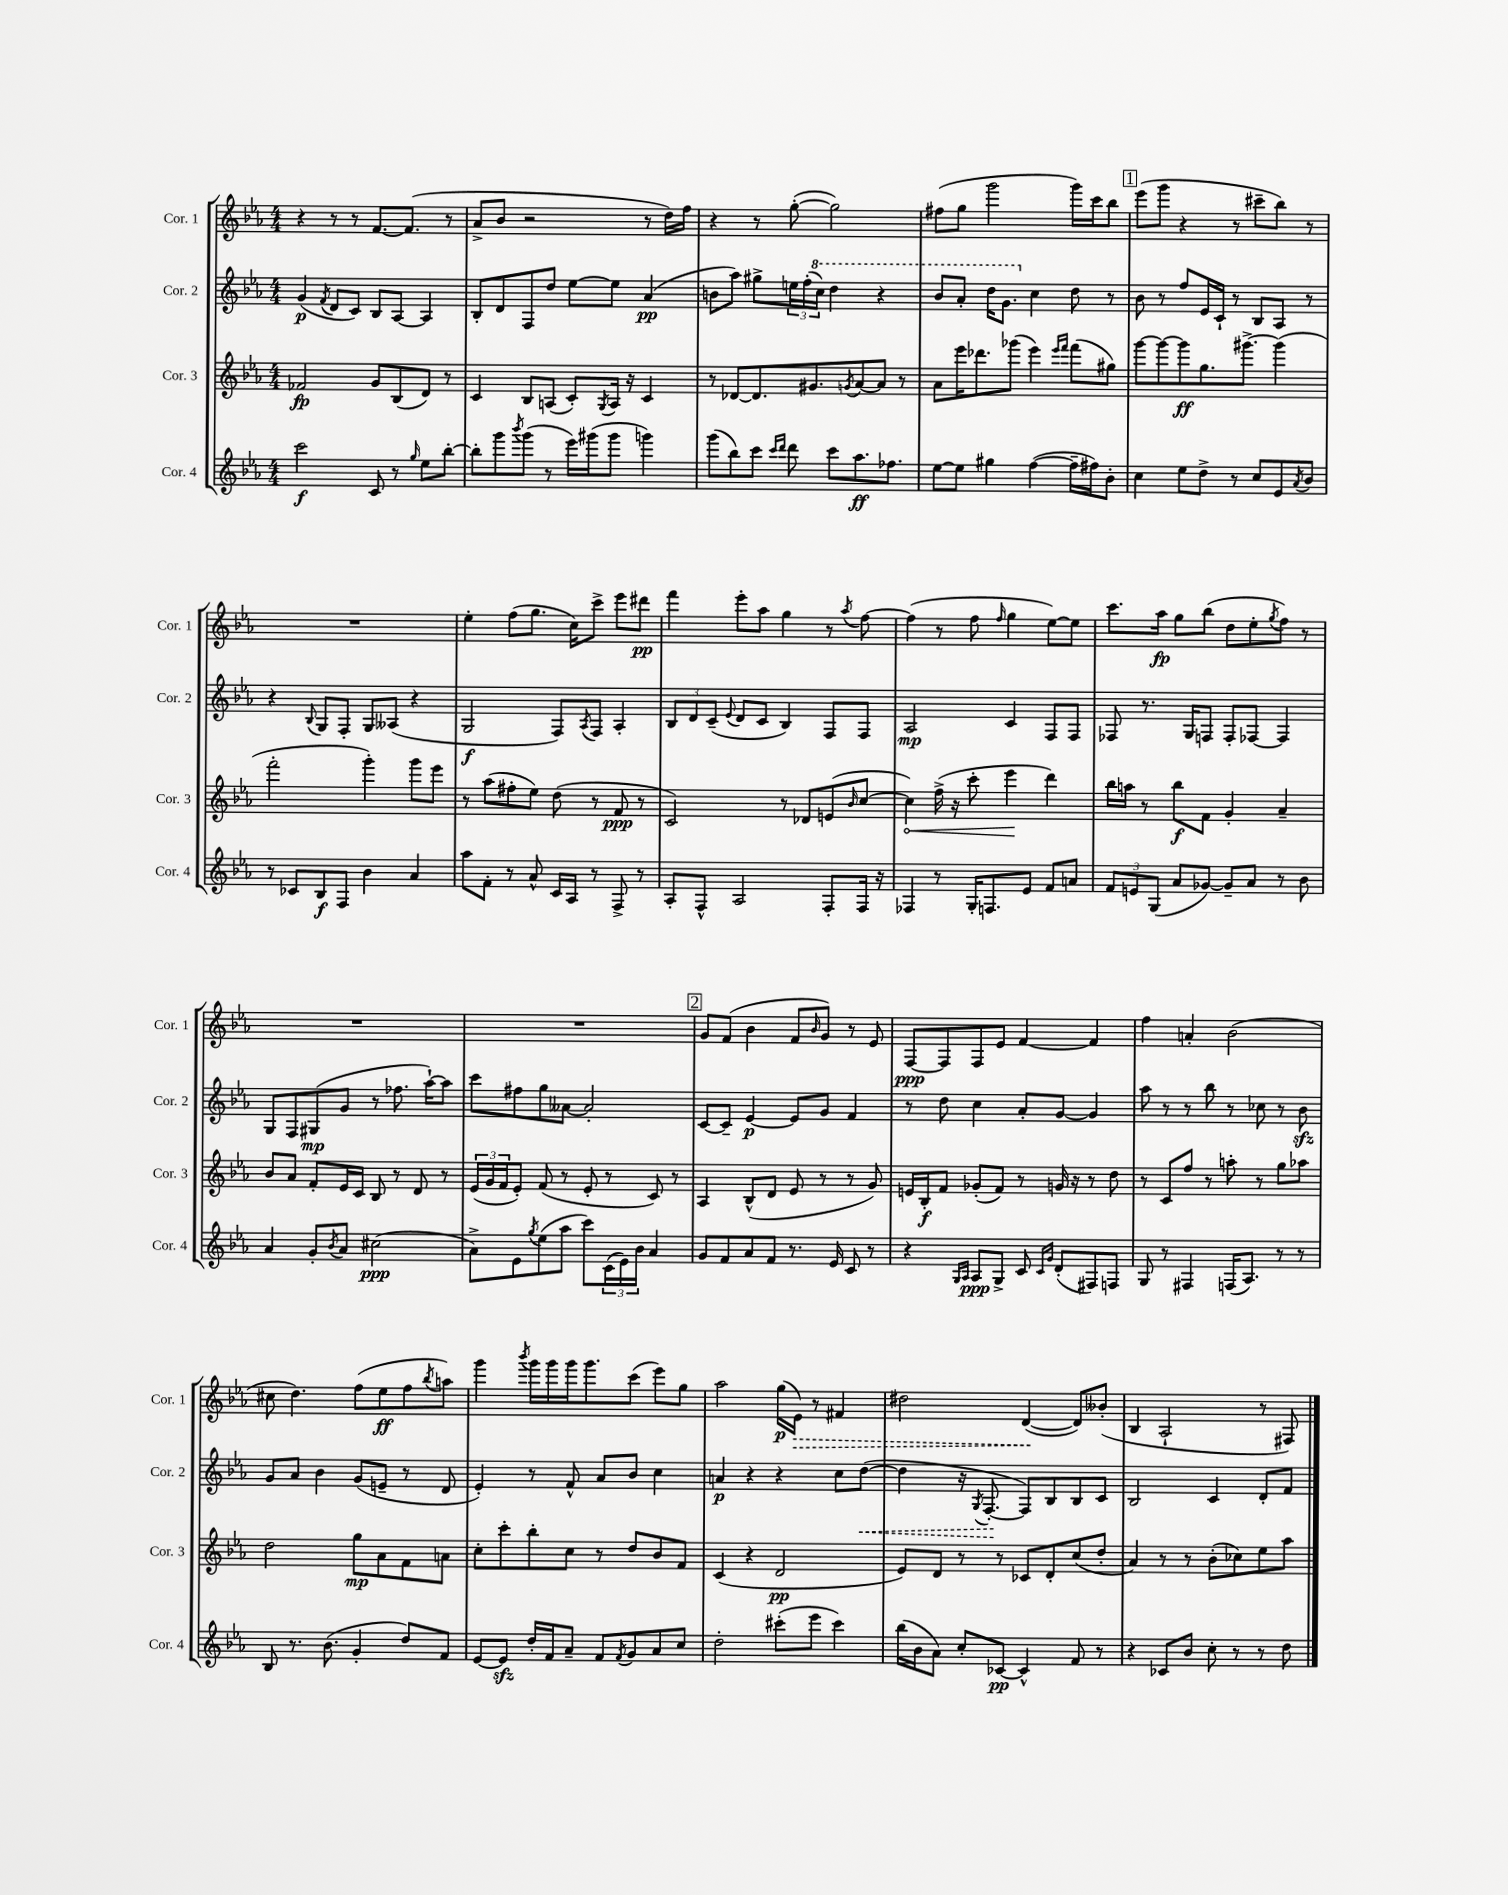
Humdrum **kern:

**kern	**kern	**kern	**kern
*staff4	*staff3	*staff2	*staff1
*clefG2	*clefG2	*clefG2	*clefG2
*k[b-e-a-]	*k[b-e-a-]	*k[b-e-a-]	*k[b-e-a-]
*M4/4	*M4/4	*M4/4	*M4/4
2ccc\	2f-/	(4g/	4r
.	.	8qf/	.
.	.	8d/L	8r
.	.	8c/J)	8r
8c/	8g/L	8B-/L	[8.f/L
8r	(8B-/	[8A-/J	.
.	.	.	(8.f/]J
16qqgg/	.	.	.
8ee-\L	8d/J)	4A-/]	.
[8bb-'\J	8r	.	8r
=	=	=	=
8bb-'\]L	4c/	8B-'/L	8a-^/L
8ggg\	.	8d/	8b-/J
8qbbb-/	.	.	.
(8ggg\J	8B-/L	8F/	2r
8r	(8A/J	8dd/J	.
16eee-\LL)	8c'/L)	[8ee-\L	.
(16ggg#\J	.	.	.
.	8qG/	.	.
8ggg#\J	16A/Jk	8ee-\]J	.
.	16r	.	.
4ggg\)	4c/	(4a-/	8r
.	.	.	16dd\LL)
.	.	.	16ff\JJ
=	=	=	=
(8ggg\L	8r	8b\L	4r
8bb-\)	[8d-/L	8aa-\J)	.
8ccc\J	8.d-/]	8gg#^\L	8r
16qqccc/LL	.	.	.
16qqddd/JJ	.	.	.
8ddd\	.	24ee\L	([8gg'\
.	.	(24ff'\	.
.	8.g#/	.	.
.	.	24ccc\JJ)	.
8ccc\L	.	4ddd\	2gg\])
.	8qg/	.	.
8.aa-\	[8a-/	.	.
.	8a-/]J	4r	.
8.ff-\J	.	.	.
.	8r	.	.
=	=	=	=
[8ee-\L	8a-\L	8bb-/L	(8ff#\L
8ee-\]J	16eee-\K	8aa-'/J	8gg\J
.	8.ddd-\	.	.
4gg#\	.	16ddd\LK	2ggg\
.	.	8.gg\J	.
.	(8ggg-\J	.	.
([4ff\	4eee-\)	4cc\	.
.	16qqeee-/LL	.	.
.	16qqfff/JJ	.	.
16ff~\]LL	(8fff\L	8dd\	16ggg\LL)
16ff#\J)	.	.	16ccc\J
8b-'\J	8gg#\J)	8r	8bb-\J
=	=	=	=
4cc\	[8ggg\L	8b-\	(8eee-\L
.	8ggg\_	8r	8ggg\J
8ee-\L	8ggg\]	8ff/L	4r
8dd^\J	8.gg\	16e-/L	.
.	.	16c`/JJ	.
8r	.	8r	8r
.	[8.ggg#^\J	.	.
8cc/L	.	8B-/L	8ccc#~\L
8e-/	(4ggg#\]	8A-/J	8bb-\J)
8qa-/	.	.	.
8b-/J	.	8r	8r
=	=	=	=
8r	2fff'\	4r	1r
8c-/L	.	.	.
.	.	8qqB-/	.
8B-/	.	8G/L	.
8F/J	.	8F'/J	.
4b-\	4ggg'\)	8G/L	.
.	.	(8A--/J	.
4a-/	8ggg\L	4r	.
.	8eee-\J	.	.
=	=	=	=
8aa-\L	8r	2G/	4ee-'\
8f'\J	(8aa-\L	.	.
8r	8ff#'\	.	(8ff\L
8a-^^/	8ee-\J)	.	8.gg\J
16c/LL	(8dd\	8F/L)	.
16A-/JJ	.	.	16cc\LK)
.	.	8qA-/	.
8r	8r	8F/J	8ccc^\J
8F^/	8f/	4A-'/	8eee-\L
8r	8r	.	8ddd#\J
=	=	=	=
8A-'/L	2c/)	12B-/L	4fff\
.	.	12d/	.
8F^^/J	.	.	.
.	.	(12c~/J	.
.	.	8qqe-/	.
2A-/	.	8d/L	8eee-'\L
.	.	8c/J	8aa-\J
.	8r	4B-/)	4gg\
.	8d-/L	.	.
8F'/L	(8e/	8F/L	8r
.	16qqb-/	.	8qaa-/
16F/Jk	[8cc/J	8F/J	[8ff\
16r	.	.	.
=	=	=	=
4F-/	4cc\])	2A-/	(4ff\]
8r	(16ff^\	.	8r
.	16r	.	.
16G'/LK	8ccc'\	.	8ff\
8.F/	.	.	.
.	.	.	16qqff/
.	4eee-\	4c/	4gg\
8e-/J	.	.	.
8f/L	4ddd\)	8F/L	[8ee-\L)
8a/J	.	8F/J	8ee-\]J
=	=	=	=
12f/L	16bb-\LL	8F-/	8.ccc\L
.	16aa\JJ	.	.
12e/	.	.	.
.	8r	8.r	.
(12G/J	.	.	.
.	.	.	16aa-\Jk
8a-/L	8bb-\L	.	8gg\L
.	.	16G/LK	.
[8g-/J)	8f\J	8F/J	(8bb-\J
8g-~/]L	4g'/	8F'/L	8dd\L
8a-/J	.	[8F-/J	8ee-'\
.	.	.	8qgg/
8r	4a-~/	4F-/]	8ff\J)
8b-\	.	.	8r
=	=	=	=
4a-/	8b-/L	8G/L	1r
.	8a-/J	8F/	.
8g'/L	8f'/L	(8G#/	.
8qb-/	.	.	.
8a-/J	16e-/L	8g/J	.
.	16c/JJ	.	.
(2cc#\	8B-/	8r	.
.	8r	8.ff-\	.
.	8d/	.	.
.	.	[16aa-`\LK)	.
.	8r	8aa-\]J	.
=	=	=	=
8a-^\L)	(24e-/LL	8ccc\L	1r
.	24g/	.	.
.	24f/J	.	.
8e-\	8e-'/J)	8ff#\	.
8qgg/	.	.	.
(8ee-\	(8f/	8gg\	.
8aa-\J	8r	[8a--\J	.
8ccc\L)	8e-'/	2a--'/]	.
(24c\L	8r	.	.
24e-\)	.	.	.
24b-\JJ	.	.	.
4a-/	8c/)	.	.
.	8r	.	.
=	=	=	=
8g/L	4A-/	[8c/L	8g/L
8f/	.	8c~/]J	(8f/J
8a-/	(8B-^^/L	[4e-/	4b-\
8f/J	8d/J	.	.
8.r	8e-/	8e-/]L	8f/L
.	.	.	16qqb-/
.	8r	8g/J	8g/J)
16e-/	.	.	.
8c/	8r	4f/	8r
8r	8g/)	.	8e-/
=	=	=	=
4r	16e/LL	8r	[8F/L
.	16B-'/J	.	.
.	8f/J	8dd\	8F/]
16qqG/LL	.	.	.
16qqA-/JJ	.	.	.
8A-/L	(8g-'/L	4cc\	8F/
8G^/J	8f/J)	.	8e-/J
8c/	8r	8a-'/L	[4f/
16qqc/LL	.	.	.
16qqg/JJ	.	.	.
(8d'/L	16g/	[8g/J	.
.	16r	.	.
8F#/)	8r	4g/]	4f/]
8F/J	8dd\	.	.
=	=	=	=
8G/	8r	8aa-\	4ff\
8r	8c/L	8r	.
4F#/	8ff/J	8r	4a'/
.	8r	8bb-\	.
(16F/LK	8aa'\	8r	(2b-\
8.A-/J)	.	.	.
.	8r	8cc-\	.
8r	8gg\L	8r	.
8r	8aa-\J	8b-\	.
=	=	=	=
8B-/	2dd\	8g/L	8cc#\
8.r	.	8a-/J	4.dd\)
.	.	4b-\	.
(8.b-\	.	.	.
4g'/	8gg\L	(8g/L	(8ff\L
.	8a-\	8e~/J	8ee-\
8dd/L)	8f\	8r	8ff\
.	.	.	8qbb-/
8f/J	8a\J	8d/	8aa\J)
=	=	=	=
[8e-/L	8cc'\L	4e-'/)	4ggg\
8e-/]J	8ccc'\	.	.
.	.	.	8qbbb-/
16dd'/LL	8bb-'\	8r	16ggg\LL
16f/J	.	.	16ggg\
8a-~/J	8cc\J	8f^^/	16ggg\J
.	.	.	8.ggg\
8f/L	8r	8a-/L	.
8qf/	.	.	.
8g/	8dd/L	8b-/J	(8ccc\J
8a-/	8b-/	4cc\	8eee-\L)
8cc/J	8f/J	.	8gg\J
=	=	=	=
2dd'\	(4c/	4a/	2aa-\
.	4r	4r	.
(8ccc#'\L	2d/	4r	(16gg\LL
.	.	.	16e-\JJ)
8eee-\J	.	.	8r
4ccc#\)	.	8cc\L	4f#/
.	.	([8dd\J	.
=	=	=	=
(16bb-\LL	8e-/L)	4dd\]	2dd#\
16b-\J	.	.	.
8a-\J)	8d/J	.	.
8cc'/L	8r	16r	.
.	.	8qG/	.
.	.	[8.F'/	.
[8c-/J	8r	.	.
4c-^^/]	8c-/L	8F/]L)	([4d/
.	8d'/	8B-/	.
8f/	(8cc/	8B-/	8d/]L)
8r	8dd'/J	8c/J	(8b--'/J
=	=	=	=
4r	4a-/)	2B-/	4B-/
8c-/L	8r	.	2A-`/
8b-/J	8r	.	.
8cc'\	(8b-'\L	4c/	.
8r	8cc-\)	.	.
8r	8ee-\	8d'/L	8r
8dd\	8aa-\J	8f/J	8F#/)
==	==	==	==
*-	*-	*-	*-
